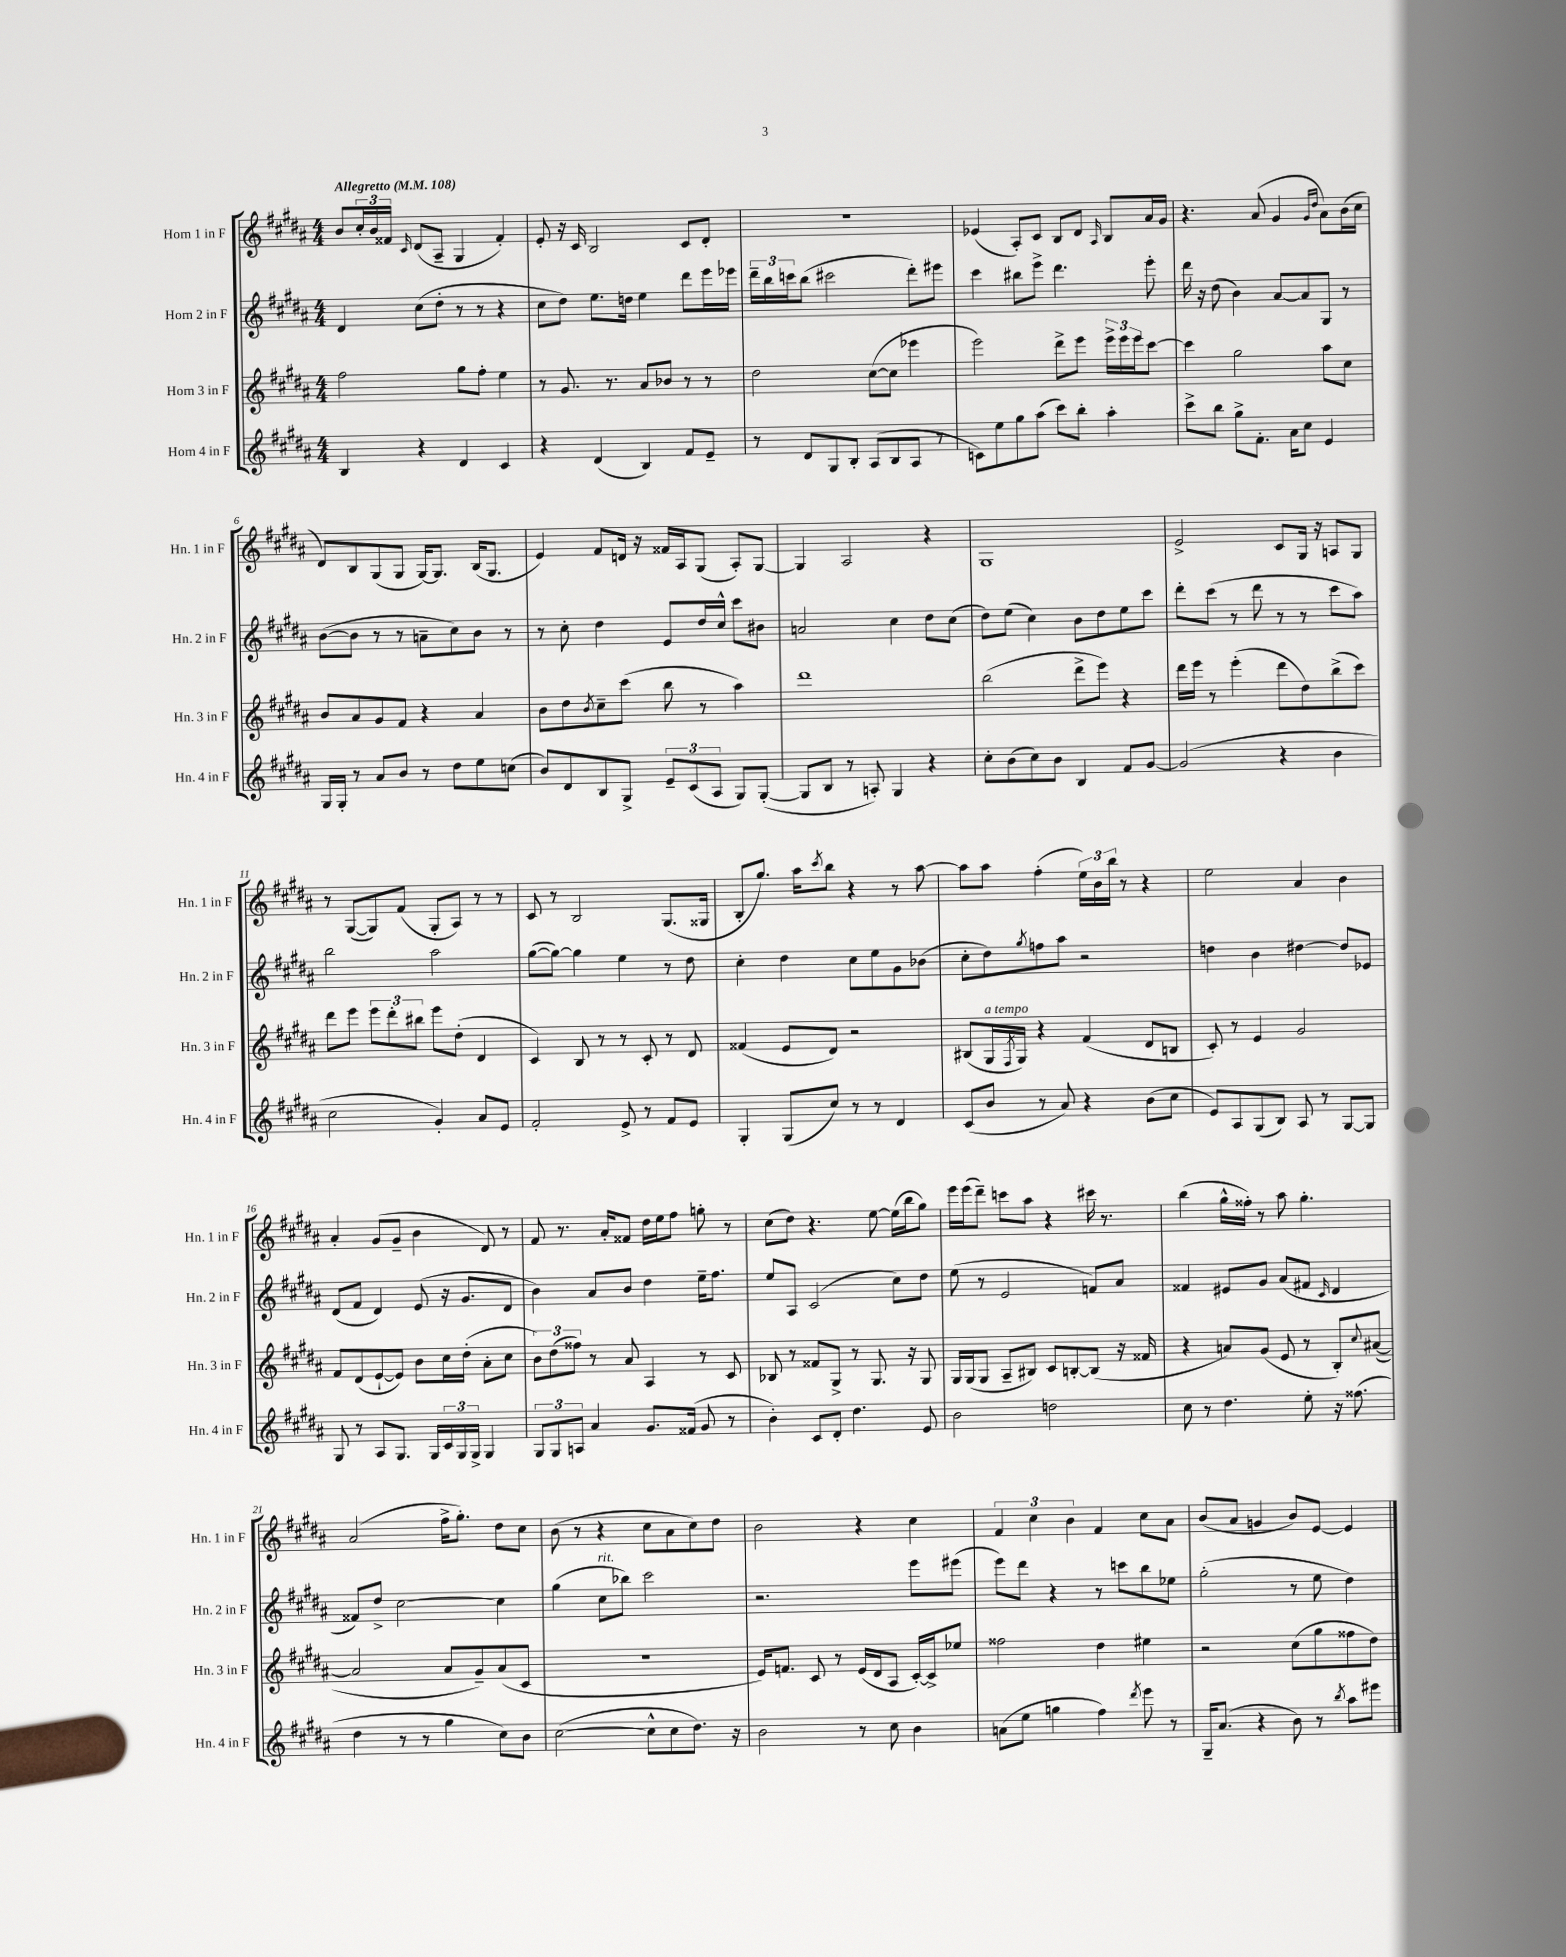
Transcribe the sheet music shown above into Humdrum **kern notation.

**kern	**kern	**kern	**kern
*staff4	*staff3	*staff2	*staff1
*clefG2	*clefG2	*clefG2	*clefG2
*k[f#c#g#d#a#]	*k[f#c#g#d#a#]	*k[f#c#g#d#a#]	*k[f#c#g#d#a#]
*M4/4	*M4/4	*M4/4	*M4/4
*MM108	*MM108	*MM108	*MM108
4B	2ff#	4d#	8b
.	.	.	24cc#'
.	.	.	24b
.	.	.	24f##
.	.	.	16qqc#
4r	.	(8cc#	(8d#
.	.	8dd#'	8A#~
4d#	8gg#	8r	4G#
.	8ff#'	8r	.
4c#	4ee	4r	4f##')
=	=	=	=
4r	8r	8cc#	8e'
.	8.g#	8dd#)	16r
.	.	.	16c#
(4d#	.	8.ee	2B
.	8.r	.	.
.	.	16dd	.
4B)	8a#	4ee	.
.	8b-	.	.
8f#	8r	8ddd#	8c#
8e~	8r	16eee	8d#'
.	.	16eee-	.
=	=	=	=
8r	2dd#	24ddd#~	1r
.	.	24bb	.
.	.	24ccc	.
8d#	.	(8bb	.
8G#	.	2ccc#	.
8B'	.	.	.
(8A#	([8cc#	.	.
8B	8cc#]	.	.
8A#	4eee-	8ddd#')	.
8r	.	8eee#	.
=	=	=	=
8c)	2eee)	4ccc#	(4e-
8ee	.	.	.
8gg#	.	8bb#	8A#')
(8aa#	.	8eee^	8c#
8ccc#)	8ddd#^	4.ddd#	8B
8bb'	8eee	.	8d#
.	.	.	16qqA#
4aa#'	24eee^	.	8B
.	24eee	.	.
.	24eee	.	.
.	[8ccc#	8eee'	16a#
.	.	.	16g#
=	=	=	=
8ccc#^	4ccc#]	16ddd#	4.r
.	.	16r	.
8bb	.	(8dd#	.
8gg#^	2gg#	4b)	.
8.f#'	.	.	(8a#
.	.	[8a#	4g#
16a#	.	.	.
8cc#	.	8a#]	.
.	.	.	16qqg#
.	.	.	16qqdd#
4e	8aa#	8G#	8a#)
.	8cc#	8r	(16b
.	.	.	16cc#
=	=	=	=
16G#	8b	([8b	8d#)
16G#'	.	.	.
8r	8a#	8b]	8B
8a#	8g#	8r	(8G#
8b	8f#	8r	8G#
8r	4r	8a~	[16G#)
.	.	.	8.G#]
8dd#	.	8cc#)	.
8ee	4a#	8b	(16B
.	.	.	8.G#
(8cc	.	8r	.
=	=	=	=
8b)	8b	8r	4e)
8d#	8dd#	8cc#'	.
.	8qb	.	.
8B	8cc#~	4dd#	8f#
8G#^	(8ccc#	.	16d
.	.	.	16r
12e~	8bb	8e	16f##
.	.	.	16A#
(12c#	.	.	.
.	8r	16dd#	(8G#
12A#	.	.	.
.	.	16cc#^^	.
8G#)	4aa#)	8ccc#	8A#')
([8G#'	.	8b#	[8G#
=	=	=	=
8G#]	1ddd#	2a	4G#]
8B	.	.	.
8r	.	.	2A#
8A')	.	.	.
4G#	.	4cc#	.
4r	.	8dd#	4r
.	.	(8cc#	.
=	=	=	=
8cc#'	(2bb	8dd#)	1G#
(8b	.	(8ee	.
8cc#)	.	4cc#)	.
8b	.	.	.
4B	8ddd#^	8b	.
.	8eee)	8dd#	.
8f#	4r	8ee	.
[8g#	.	8ccc#	.
=	=	=	=
(2g#]	16ddd#	8ddd#'	2e^
.	16eee	.	.
.	8r	(8ccc#	.
.	(4eee'	8r	.
.	.	8ddd#	.
4r	8ddd#	8r	8c#
.	8dd#)	8r	16G#
.	.	.	16r
4b	(8bb^	8ccc#	8A
.	8ccc#)	8aa#)	8G#
=	=	=	=
2cc#	8ddd#	2bb	8r
.	8eee	.	([8G#
.	12eee	.	8G#])
.	12ddd#'	.	.
.	.	.	(8f#
.	12bb#	.	.
4g#')	8eee	2aa#	8G#'
.	(8dd#'	.	8A#)
8a#	4d#	.	8r
8e	.	.	8r
=	=	=	=
2f#'	4c#)	([8gg#	8c#
.	.	8gg#_)	8r
.	8B	4gg#]	2B
.	8r	.	.
8e^	8r	4ee	.
8r	8c#'	.	.
8f#	8r	8r	(8.G#
8e	8d#	8dd#	.
.	.	.	16G##
=	=	=	=
4G#'	(4f##	4cc#'	8B'
.	.	.	8.gg#)
(8G#	8e	4dd#	.
.	.	.	16aa#
.	.	.	8qccc#
8cc#)	8d#)	.	8bb
8r	2r	8cc#	4r
8r	.	8ee	.
4d#	.	8g#	8r
.	.	(8b-	[8aa#
=	=	=	=
(8c#	(8B#	8cc#'	8aa#]
8b	16G#	8dd#)	8aa#
.	8qF#	.	.
.	16G#)	.	.
.	.	8qgg#	.
8r	4r	8ff	(4ff#'
8a#)	.	8aa#	.
4r	(4f#	2r	24ee)
.	.	.	24b
.	.	.	24bb
.	.	.	8r
(8b	8d#	.	4r
8cc#	8B	.	.
=	=	=	=
8e)	8c#')	4dd	2ee
8A#	8r	.	.
(8G#	4e	4b	.
8B)	.	.	.
8A#	2g#	[4dd#	4a#
8r	.	.	.
[8G#	.	8dd#]	4b
8G#]	.	8e-	.
=	=	=	=
8G#	8f#	(8d#	4a#'
8r	(8d#	8f#	.
8A#	[8e`	4d#)	(8g#
8.G#	8e])	.	8g#~
.	8b	(8e	4b
16G#	.	.	.
24c#	16cc#	16r	.
24G#	.	.	.
.	(16dd#'	8.g#	.
24G#^	.	.	.
4G#	8a#'	.	8d#)
.	8cc#	8d#	8r
=	=	=	=
12G#	12b)	4b)	8f#
12G#	(12dd#	.	.
.	.	.	8.r
12A	12ff##)	.	.
4a#	8r	8a#	.
.	.	.	16a#'
.	8a#	8b	8f##
8.g#	4A#	4dd#	16dd#
.	.	.	16ee
.	.	.	8ff#
(16f##	.	.	.
8g#	8r	16ee~	8gg'
.	.	8.ff#	.
8r	8c#	.	8r
=	=	=	=
4b')	8B-	8ee	(8cc#
.	8r	8A#	8dd#)
8c#	8f##	(2c#	4.r
8d#'	8G#^	.	.
4.dd#	8r	.	.
.	8.G#	.	[8ee
.	.	8cc#)	(16ee]
.	16r	.	16bb
8e	8G#	8dd#	8gg#)
=	=	=	=
2b	16G#	(8ee	16eee
.	(16G#	.	(16eee
.	8G#	8r	8ddd#~)
.	8A#~	2e	8ccc
.	8B#)	.	8aa#
2dd	8c#	.	4r
.	[8B'	.	.
.	(8B]	8f)	16ccc#
.	.	.	8.r
.	16r	8a#	.
.	16f##	.	.
=	=	=	=
8cc#	4r	4f##	(4bb
8r	.	.	.
4.dd#	8a)	8e#	16gg#^^
.	.	.	16ff##')
.	(8g#	8g#	8r
.	8e	(8a#	8aa#
8ee'	8r	8f#	4.gg#'
.	.	16qqc#	.
16r	8B')	4d#	.
(8.ff##	.	.	.
.	8qqcc#	.	.
.	([8a#	.	.
=	=	=	=
4dd#	2a#]	8f##)	(2a#
.	.	8dd#^	.
8r	.	[2cc#	.
8r	.	.	.
4gg#	8a#	.	16ff#^
.	.	.	8.gg#')
.	8g#~)	.	.
8cc#)	(8a#	4cc#]	8dd#
8b	8c#	.	8cc#
=	=	=	=
([2cc#	1r	(4gg#	(8b
.	.	.	8r
.	.	8cc#	4r
.	.	8bb-)	.
8cc#^^]	.	2ccc#	8cc#
8cc#	.	.	8a#
8.dd#)	.	.	8cc#)
.	.	.	8dd#
16r	.	.	.
=	=	=	=
2b	16e)	2.r	2b
.	8.f	.	.
.	8c#	.	.
.	8r	.	.
8r	(16e	.	4r
.	16d#	.	.
8cc#	8A#	.	.
4b	[16c#')	8eee	4cc#
.	16c#^]	.	.
.	8ee-	(8eee#	.
=	=	=	=
(8a	2ff##	8eee)	6f#
8ee	.	8ddd#	.
.	.	.	6cc#
4gg	.	4r	.
.	.	.	6b
4ff#)	4dd#	8r	4f#
.	.	8ccc	.
8qddd#	.	.	.
8eee	4ee#	8bb	8cc#
8r	.	8ee-	8a#
=	=	=	=
16G#~	2r	(2gg#'	(8b
(8.a#	.	.	.
.	.	.	8a#
4r	.	.	4g
8b)	(8cc#	8r	8b)
8r	8gg#	8ee	[8e
8qbb	.	.	.
8aa#	8ff##	4dd#)	4e]
8eee#	8dd#)	.	.
==	==	==	==
*-	*-	*-	*-
